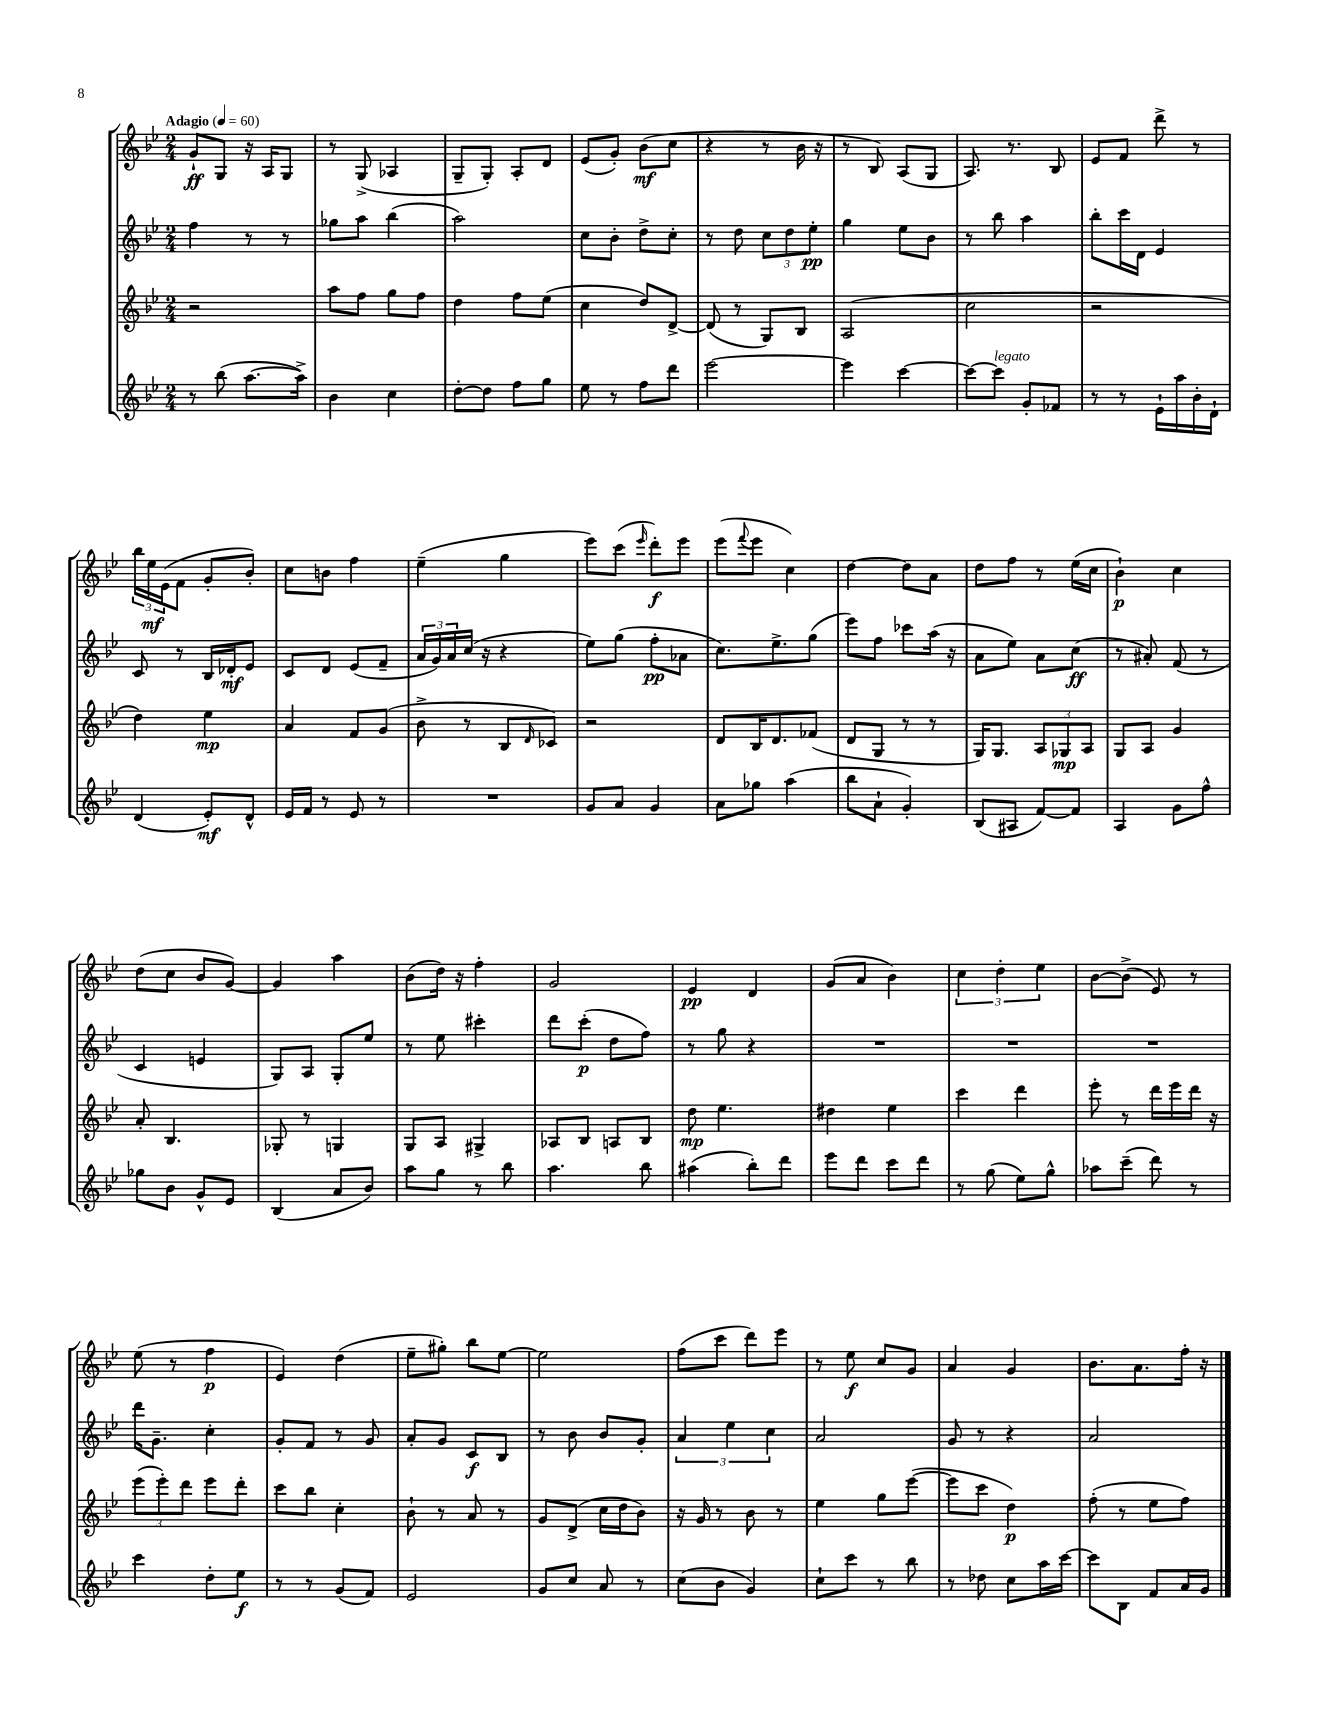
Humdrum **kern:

**kern	**kern	**kern	**kern
*staff4	*staff3	*staff2	*staff1
*clefG2	*clefG2	*clefG2	*clefG2
*k[b-e-]	*k[b-e-]	*k[b-e-]	*k[b-e-]
*M2/4	*M2/4	*M2/4	*M2/4
*MM60	*MM60	*MM60	*MM60
8r	2r	4ff\	8g`/L
(8bb-\	.	.	8G/J
[8.aa\L	.	8r	16r
.	.	.	16A/LK
.	.	8r	8G/J
16aa^\]Jk)	.	.	.
=	=	=	=
4b-\	8aa\L	8gg-\L	8r
.	8ff\J	8aa\J	(8G^/
4cc\	8gg\L	(4bb-\	4A-/
.	8ff\J	.	.
=	=	=	=
[8dd'\L	4dd\	2aa\)	8G~/L
8dd\]J	.	.	8G'/J)
8ff\L	8ff\L	.	8A'/L
8gg\J	(8ee-\J	.	8d/J
=	=	=	=
8ee-\	4cc\	8cc\L	(8e-/L
8r	.	8b-'\J	8g'/J)
8ff\L	8dd/L)	8dd^\L	(8b-\L
8ddd\J	[8d^/J	8cc'\J	8cc\J
=	=	=	=
[2eee-\	(8d/]	8r	4r
.	8r	8dd\	.
.	8G/L)	12cc\L	8r
.	.	12dd\	.
.	8B-/J	.	16b-\
.	.	12ee-'\J	.
.	.	.	16r
=	=	=	=
4eee-\]	(2A/	4gg\	8r
.	.	.	8B-/)
[4ccc\	.	8ee-\L	(8A/L
.	.	8b-\J	8G/J
=	=	=	=
8ccc\_L	2cc\	8r	8.A/)
8ccc\]J	.	8bb-\	.
.	.	.	8.r
8g'/L	.	4aa\	.
8f-/J	.	.	8B-/
=	=	=	=
8r	2r	8bb-'\L	8e-/L
8r	.	16ccc\L	8f/J
.	.	16d\JJ	.
16e-`\LL	.	4e-/	8ddd^\
16aa\	.	.	.
16b-'\	.	.	8r
16d`\JJ	.	.	.
=	=	=	=
(4d/	4dd\)	8c/	24bb-\LL
.	.	.	24ee-\
.	.	.	(24e-\J
.	.	8r	8f\J
8e-'/L)	4ee-\	16B-/LL	8g'/L
.	.	16d-'/J	.
8d^^/J	.	8e-/J	8b-'/J)
=	=	=	=
16e-/LL	4a/	8c/L	8cc\L
16f/JJ	.	.	.
8r	.	8d/J	8b\J
8e-/	8f/L	(8e-/L	4ff\
8r	(8g/J	8f~/J	.
=	=	=	=
2r	8b-^\	24a/LL	(4ee-~\
.	.	24g/)	.
.	.	24a/	.
.	8r	(16cc/JJ	.
.	.	16r	.
.	8B-/L	4r	4gg\
.	16qqd/	.	.
.	8c-/J)	.	.
=	=	=	=
8g/L	2r	8ee-\L)	8eee-\L)
8a/J	.	(8gg\J	(8ccc\J
.	.	.	16qqeee-/
4g/	.	8ff'\L	8ddd'\L)
.	.	8a-\J	8eee-\J
=	=	=	=
8a\L	8d/L	8.cc\L)	(8eee-\L
.	.	.	8qqfff/
8gg-\J	16B-/K	.	8eee-\J
.	8.d/	8.ee-^\	.
(4aa\	.	.	4cc\)
.	(8f-/J	(8gg\J	.
=	=	=	=
8bb-\L	8d/L	8eee-\L)	[4dd\
8a`\J	8G/J	8ff\J	.
4g'/)	8r	8ccc-\L	8dd\]L
.	8r	(16aa\Jk	8a\J
.	.	16r	.
=	=	=	=
(8B-/L	16G/LK)	8a\L	8dd\L
.	8.G/J	.	.
8A#/J	.	8ee-\J)	8ff\J
[8f/L)	12A/L	8a\L	8r
.	12G-/	.	.
8f/]J	.	(8cc\J	(16ee-\LL
.	12A/J	.	.
.	.	.	16cc\JJ
=	=	=	=
4A/	8G/L	8r	4b-`\)
.	8A/J	8a#'/)	.
8g\L	4g/	(8f/	4cc\
8ff^^\J	.	8r	.
=	=	=	=
8gg-\L	8a'/	4c/	(8dd\L
8b-\J	4.B-/	.	8cc\J
8g^^/L	.	4e/	8b-/L
8e-/J	.	.	[8g/J)
=	=	=	=
(4B-/	8G-'/	8G/L)	4g/]
.	8r	8A/J	.
8a/L	4G/	8G'/L	4aa\
8b-/J)	.	8ee-/J	.
=	=	=	=
8aa\L	8G/L	8r	(8b-\L
8gg\J	8A/J	8ee-\	16dd\Jk)
.	.	.	16r
8r	4G#^/	4ccc#'\	4ff'\
8bb-\	.	.	.
=	=	=	=
4.aa\	8A-/L	8ddd\L	2g/
.	8B-/J	(8ccc'\J	.
.	8A/L	8dd\L	.
8bb-\	8B-/J	8ff\J)	.
=	=	=	=
(4aa#\	8dd\	8r	4e-/
.	4.ee-\	8gg\	.
8bb-'\L)	.	4r	4d/
8ddd\J	.	.	.
=	=	=	=
8eee-\L	4dd#\	2r	(8g/L
8ddd\J	.	.	8a/J
8ccc\L	4ee-\	.	4b-\)
8ddd\J	.	.	.
=	=	=	=
8r	4ccc\	2r	6cc\
(8gg\	.	.	.
.	.	.	6dd'\
8ee-\L)	4ddd\	.	.
.	.	.	6ee-\
8gg^^\J	.	.	.
=	=	=	=
8aa-\L	8eee-'\	2r	[8b-\L
(8ccc~\J	8r	.	(8b-^\]J
8ddd\)	16ddd\LL	.	8e-/)
.	16eee-\	.	.
8r	16ddd\JJ	.	8r
.	16r	.	.
=	=	=	=
4ccc\	(12eee-\L	16ddd\LK	(8ee-\
.	.	8.g~\J	.
.	12eee-'\)	.	.
.	.	.	8r
.	12ddd\J	.	.
8dd'\L	8eee-\L	4cc'\	4ff\
8ee-\J	8ddd'\J	.	.
=	=	=	=
8r	8ccc\L	8g'/L	4e-/)
8r	8bb-\J	8f/J	.
(8g/L	4cc'\	8r	(4dd\
8f/J)	.	8g/	.
=	=	=	=
2e-/	8b-`\	8a'/L	8ee-~\L
.	8r	8g/J	8gg#'\J)
.	8a/	8c/L	8bb-\L
.	8r	8B-/J	[8ee-\J
=	=	=	=
8g/L	8g/L	8r	2ee-\]
8cc/J	(8d^/J	8b-\	.
8a/	16cc\LL	8b-/L	.
.	16dd\J	.	.
8r	8b-\J)	8g'/J	.
=	=	=	=
(8cc\L	16r	6a/	(8ff\L
.	16g/	.	.
8b-\J	8r	.	8ccc\J
.	.	6ee-\	.
4g/)	8b-\	.	8ddd\L)
.	.	6cc\	.
.	8r	.	8eee-\J
=	=	=	=
8cc`\L	4ee-\	2a/	8r
8ccc\J	.	.	8ee-\
8r	8gg\L	.	8cc/L
8bb-\	([8eee-\J	.	8g/J
=	=	=	=
8r	8eee-\]L	8g/	4a/
8dd-\	8ccc\J	8r	.
8cc\L	4dd\)	4r	4g/
16aa\L	.	.	.
[16ccc\JJ	.	.	.
=	=	=	=
8ccc\]L	(8ff'\	2a/	8.b-\L
8B-\J	8r	.	.
.	.	.	8.a\
8f/L	8ee-\L	.	.
16a/L	8ff\J)	.	16ff'\Jk
16g/JJ	.	.	16r
==	==	==	==
*-	*-	*-	*-
